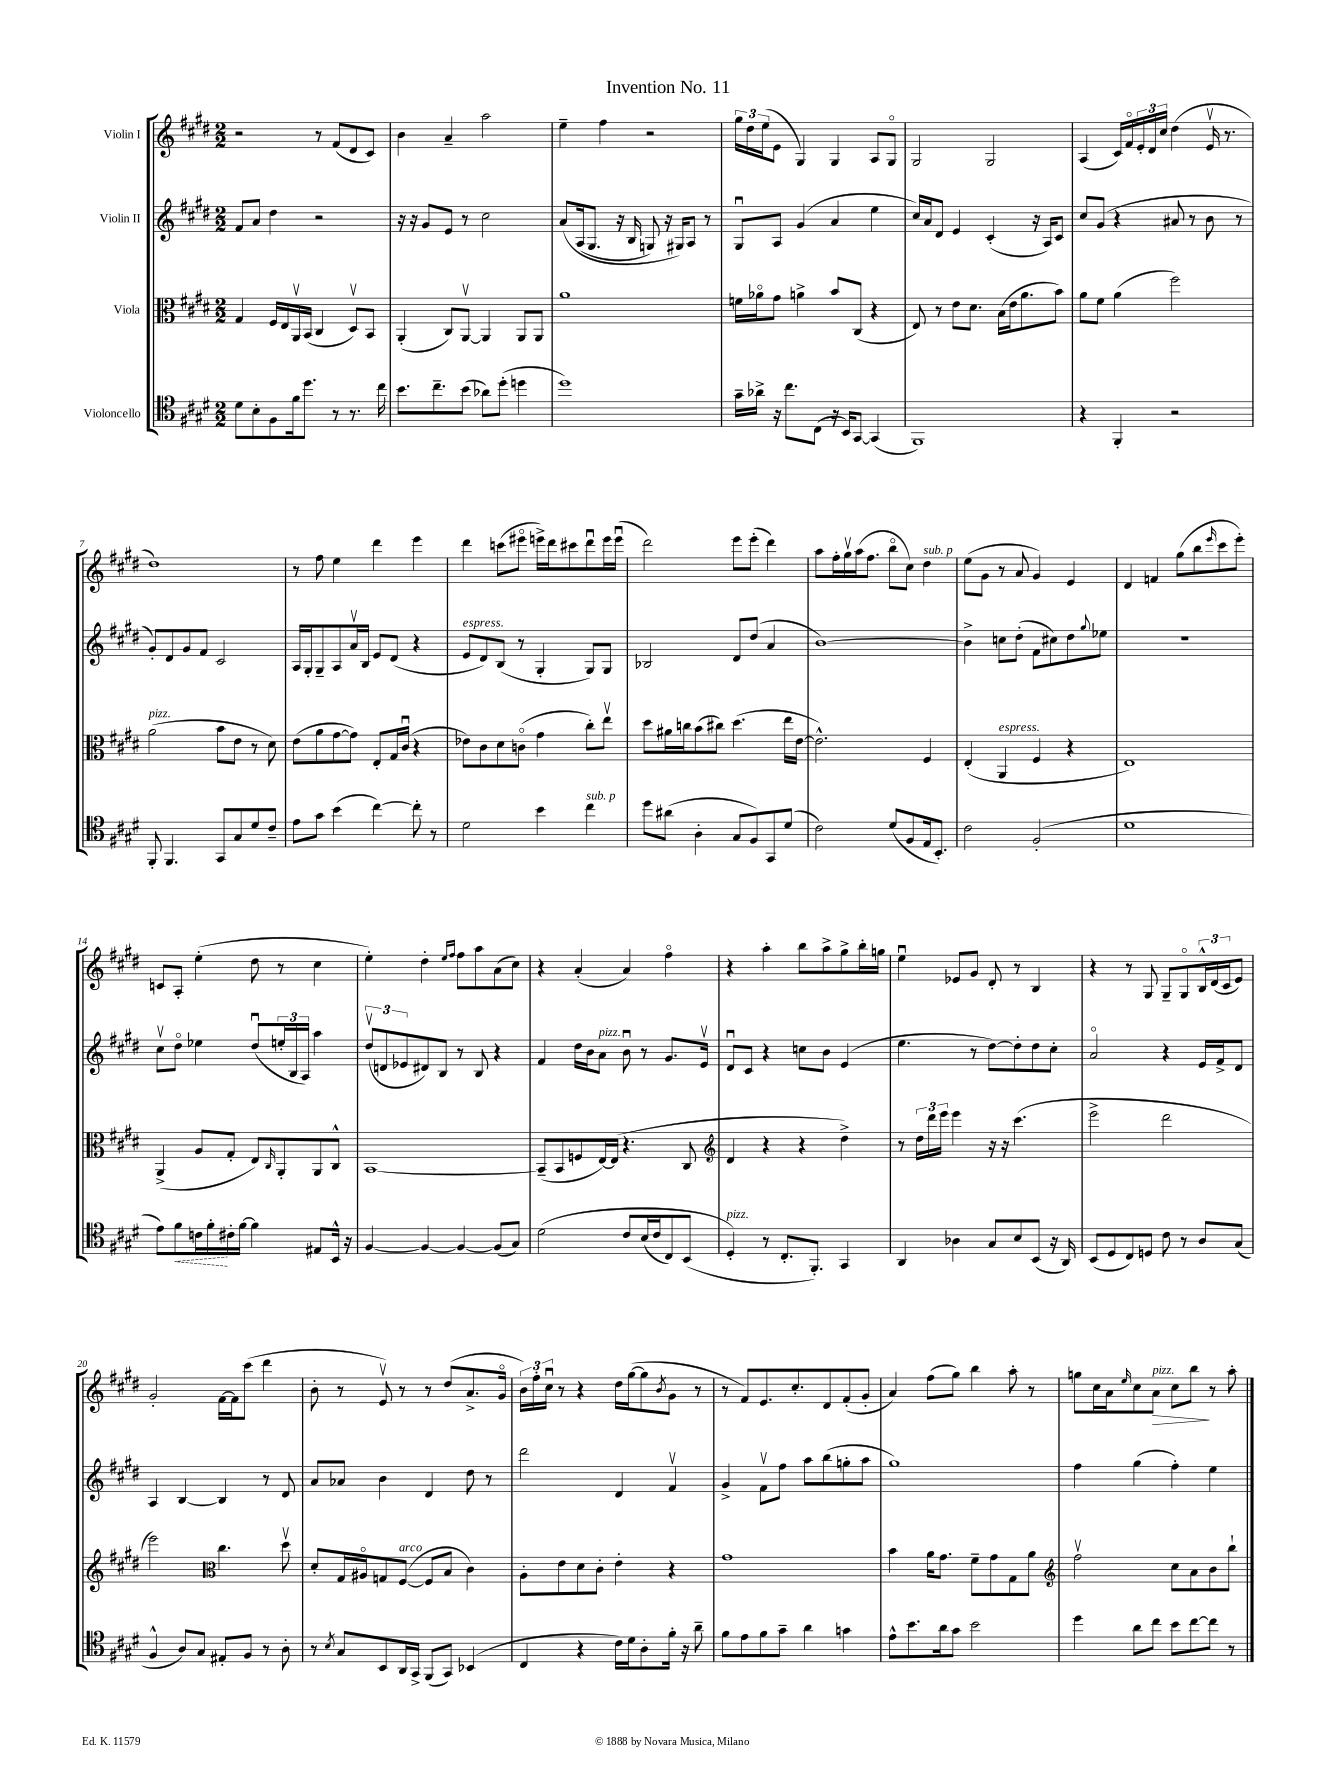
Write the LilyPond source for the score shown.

\header { title = "Invention No. 11" }
<<
\new StaffGroup <<
\new Staff = "s0" \with { instrumentName = "Violin I" } {
    \clef treble \key e \major \numericTimeSignature \time 2/2
    r2 r8 fis'8( dis'8 cis'8) |
    b'4 a'4-- a''2 |
    e''4-- fis''4 r2 |
    \tuplet 3/2 { gis''16 dis''16 e''16( } e'8 gis4) gis4 a8 gis8\flageolet |
    gis2 gis2 |
    a4( cis'16) fis'16\flageolet \tuplet 3/2 { e'16-. dis'16 cis''16 } dis''4( e'16\upbow r8. |
    dis''1) |
    r8 fis''8 e''4 dis'''4 e'''4 |
    dis'''4 c'''8( eis'''8\flageolet e'''16->) dis'''16 cis'''8 dis'''8\downbow e'''16 e'''16\downbow( |
    dis'''2) e'''8 e'''8-.( dis'''4) |
    a''8 fis''16-. gis''16\upbow a''16( fis''8. b''8\flageolet cis''8) dis''4^\markup { \italic "sub. p" } |
    e''8( gis'8 r8 a'8 gis'4) e'4 |
    dis'4 f'4 gis''8( b''8 \grace { e'''16 } cis'''8 e'''8-.) |
    c'8 a8-. e''4-.( dis''8 r8 cis''4 |
    e''4-.) dis''4-. \grace { e''16 fis''16 } fis''8 a''8 a'8( cis''8) |
    r4 a'4-.( a'4) fis''4\flageolet |
    r4 a''4-. b''8 a''8-> gis''8-> b''16-. g''16 |
    e''4\downbow ees'8 gis'8 dis'8-. r8 b4 |
    r4 r8 gis8 gis8-- gis8\flageolet \tuplet 3/2 { b16-^ dis'16( cis'16 } e'8) |
    gis'2-. fis'16~ fis'16 cis'''8( dis'''4 |
    b'8-. r8 e'8\upbow) r8 r8 dis''8( a'8.-> gis'16\flageolet |
    \tuplet 3/2 { b'16) fis''16-. cis''16\downbow } r8 r4 dis''16 gis''16~( gis''8 \acciaccatura { b'8 } gis'8 r8 |
    r8 fis'8) e'8. cis''8.-. dis'8 fis'8-.( gis'8-. |
    a'4) fis''8( gis''8) b''4 a''8-. r8 |
    g''8 cis''16 a'16 \grace { e''16 } cis''8 a'8\>^\markup { \italic "pizz." } cis''8 b''8\! r8 a''8-. \bar "|." |
}
\new Staff = "s1" \with { instrumentName = "Violin II" } {
    \clef treble \key e \major \numericTimeSignature \time 2/2
    fis'8 a'8 dis''4 r2 |
    r16 r16 gis'8 e'8 r8 cis''2 |
    a'8\( a16( gis8. r16 b16 g8) r16 gis16\) a8 r8 |
    gis8\downbow a8 gis'4( a'4 e''4 |
    cis''16) a'16 dis'8 e'4 cis'4-.( r16 a16) cis'8 |
    cis''8 gis'8( r4 ais'8 r8 b'8 r8 |
    gis'8-.) dis'8 gis'8 fis'8 cis'2 |
    a16 gis16-. gis8-- a8 a'16\upbow b16 e'8 dis'8( r4 |
    e'8^\markup { \italic "espress." } dis'8) b8( r8 gis4-. gis8) gis8 |
    bes2 dis'8 dis''8( a'4 |
    b'1~) |
    b'4-> c''8 dis''8-.( fis'8 cis''8) dis''8 \appoggiatura { gis''8 } ees''8 |
    R1 |
    cis''8\upbow dis''8\flageolet ees''4 dis''8\downbow( \tuplet 3/2 { e''16-. b16 a16) } a''4 |
    \tuplet 3/2 { dis''8\upbow( d'8 ees'8 } dis'8) b8 r8 b8 r4 |
    fis'4 dis''16 b'16 a'8^\markup { \italic "pizz." } b'8\downbow r8 gis'8. e'16\upbow |
    dis'8\downbow cis'8 r4 c''8 b'8 e'4( |
    e''4. r8 dis''8~) dis''8-. dis''8 cis''8-. |
    a'2\flageolet r4 e'16 fis'16-> dis'8 |
    a4 b4~ b4 r8 dis'8 |
    a'8 aes'8 b'4 dis'4 dis''8 r8 |
    dis'''2 dis'4 fis'4\upbow |
    gis'4-> fis'8\upbow fis''8 a''8 b''8( g''8-. a''8 |
    gis''1) |
    fis''4 gis''4( fis''4-.) e''4 \bar "|." |
}
\new Staff = "s2" \with { instrumentName = "Viola" } {
    \clef alto \key e \major \numericTimeSignature \time 2/2
    gis4 fis16 e16 a,16\upbow b,16( cis4 dis8\upbow) b,8 |
    a,4-.( cis8) a,8~\upbow a,4 a,8 a,8 |
    a'1 |
    f'16 aes'16\flageolet gis'8 a'4-> b'8 cis8( r4 |
    e8) r8 e'8 dis'8. b16( e'16 a'8. b'8) |
    a'8 fis'8 a'4( fis''2) |
    a'2^\markup { \italic "pizz." }( b'8 e'8 r8 dis'8) |
    e'8( a'8 gis'8~ gis'8) e8-. gis16 cis'16\downbow( r4 |
    ees'8) cis'8 dis'8 c'8\flageolet( gis'4 cis''8-.) e''8\upbow |
    dis''8 ais'16 c''16 b'8( cis''8) dis''4.( e''16 e'16~ |
    e'2.-^) fis4 |
    e4-.( a,4^\markup { \italic "espress." } fis4 r4 |
    e1) |
    a,4->( a8 gis8-. e8) \grace { cis16 } a,8-. a,8 cis8-^ |
    b,1~ |
    b,8--( b,8 f8 e16~) e16( r4. cis8 |
    \clef treble dis'4 r4 r4 dis''4->) |
    r8 \tuplet 3/2 { dis''16 dis'''16 e'''16 } e'''4 r16 r16 cis'''4.( |
    e'''2-> dis'''2 |
    e'''2) \clef alto cis''4. dis''8\upbow |
    dis'8-. gis16 ais16\flageolet g8 fis8~^\markup { \italic "arco" }( fis8 b8 cis'4) |
    a8-. e'8 dis'8 cis'8-. e'4-. r4 |
    gis'1 |
    b'4 a'16 gis'8. fis'8-- gis'8 gis8 a'8 |
    \clef treble fis''2\upbow cis''8 a'8 b'8 b''8-! \bar "|." |
}
\new Staff = "s3" \with { instrumentName = "Violoncello" } {
    \clef tenor \key e \major \numericTimeSignature \time 2/2
    dis'8 b8-. fis8 fis'16 dis''8. r8 r8. cis''16 |
    b'8. cis''8.-- b'8( aes'8) dis''8-.( d''4 |
    dis''1) |
    gis'16-- aes'16-> r16 cis''8. cis8( r16 b,16) gis,8~ gis,4( |
    fis,1) |
    r4 fis,4-. r2 |
    fis,8-. fis,4. gis,8 gis8 dis'8 cis'8-- |
    e'8 gis'8 b'4( cis''4~) cis''8-. r8 |
    dis'2 b'4 cis''4^\markup { \italic "sub. p" } |
    dis''8 ais'8( a4-. gis8 fis8) gis,8 dis'8( |
    cis'2) dis'8( fis8 e16 b,8.-.) |
    cis'2 fis2-.( |
    dis'1 |
    e'8) \once \override Hairpin.style = #'dashed-line fis'8\< c'16 fis'16-.\! cis'16-. fis'16~ fis'4 eis8 b,16-^ r16 |
    fis4~ fis4~ fis4~ fis8( gis8) |
    dis'2\( cis'8 b16( cis'16 cis8) b,8( |
    dis4-.^\markup { \italic "pizz." }\) r8 cis8.-. fis,8.-.) gis,4 |
    a,4 aes4 gis8 b8 b,8( r16 a,16) |
    b,8( dis8 cis8) d8 cis'8 r8 a8 gis8( |
    fis4-^ a8) gis8 eis8-. fis8 r8 a8-. |
    r8 \acciaccatura { b8 } gis8 b,8 a,16 gis,16-> fis,8( gis,8) bes,4( |
    cis4 r4 cis'16) dis'16 a8-. fis'16-. r16 a'8-- |
    fis'8 e'8 fis'8 gis'8-- a'4 g'4 |
    e'8-^ b'8. a'16 gis'8 b'2 |
    dis''4 a'8 cis''8 b'8 cis''8~ cis''8 r8 \bar "|." |
}
>>
>>
